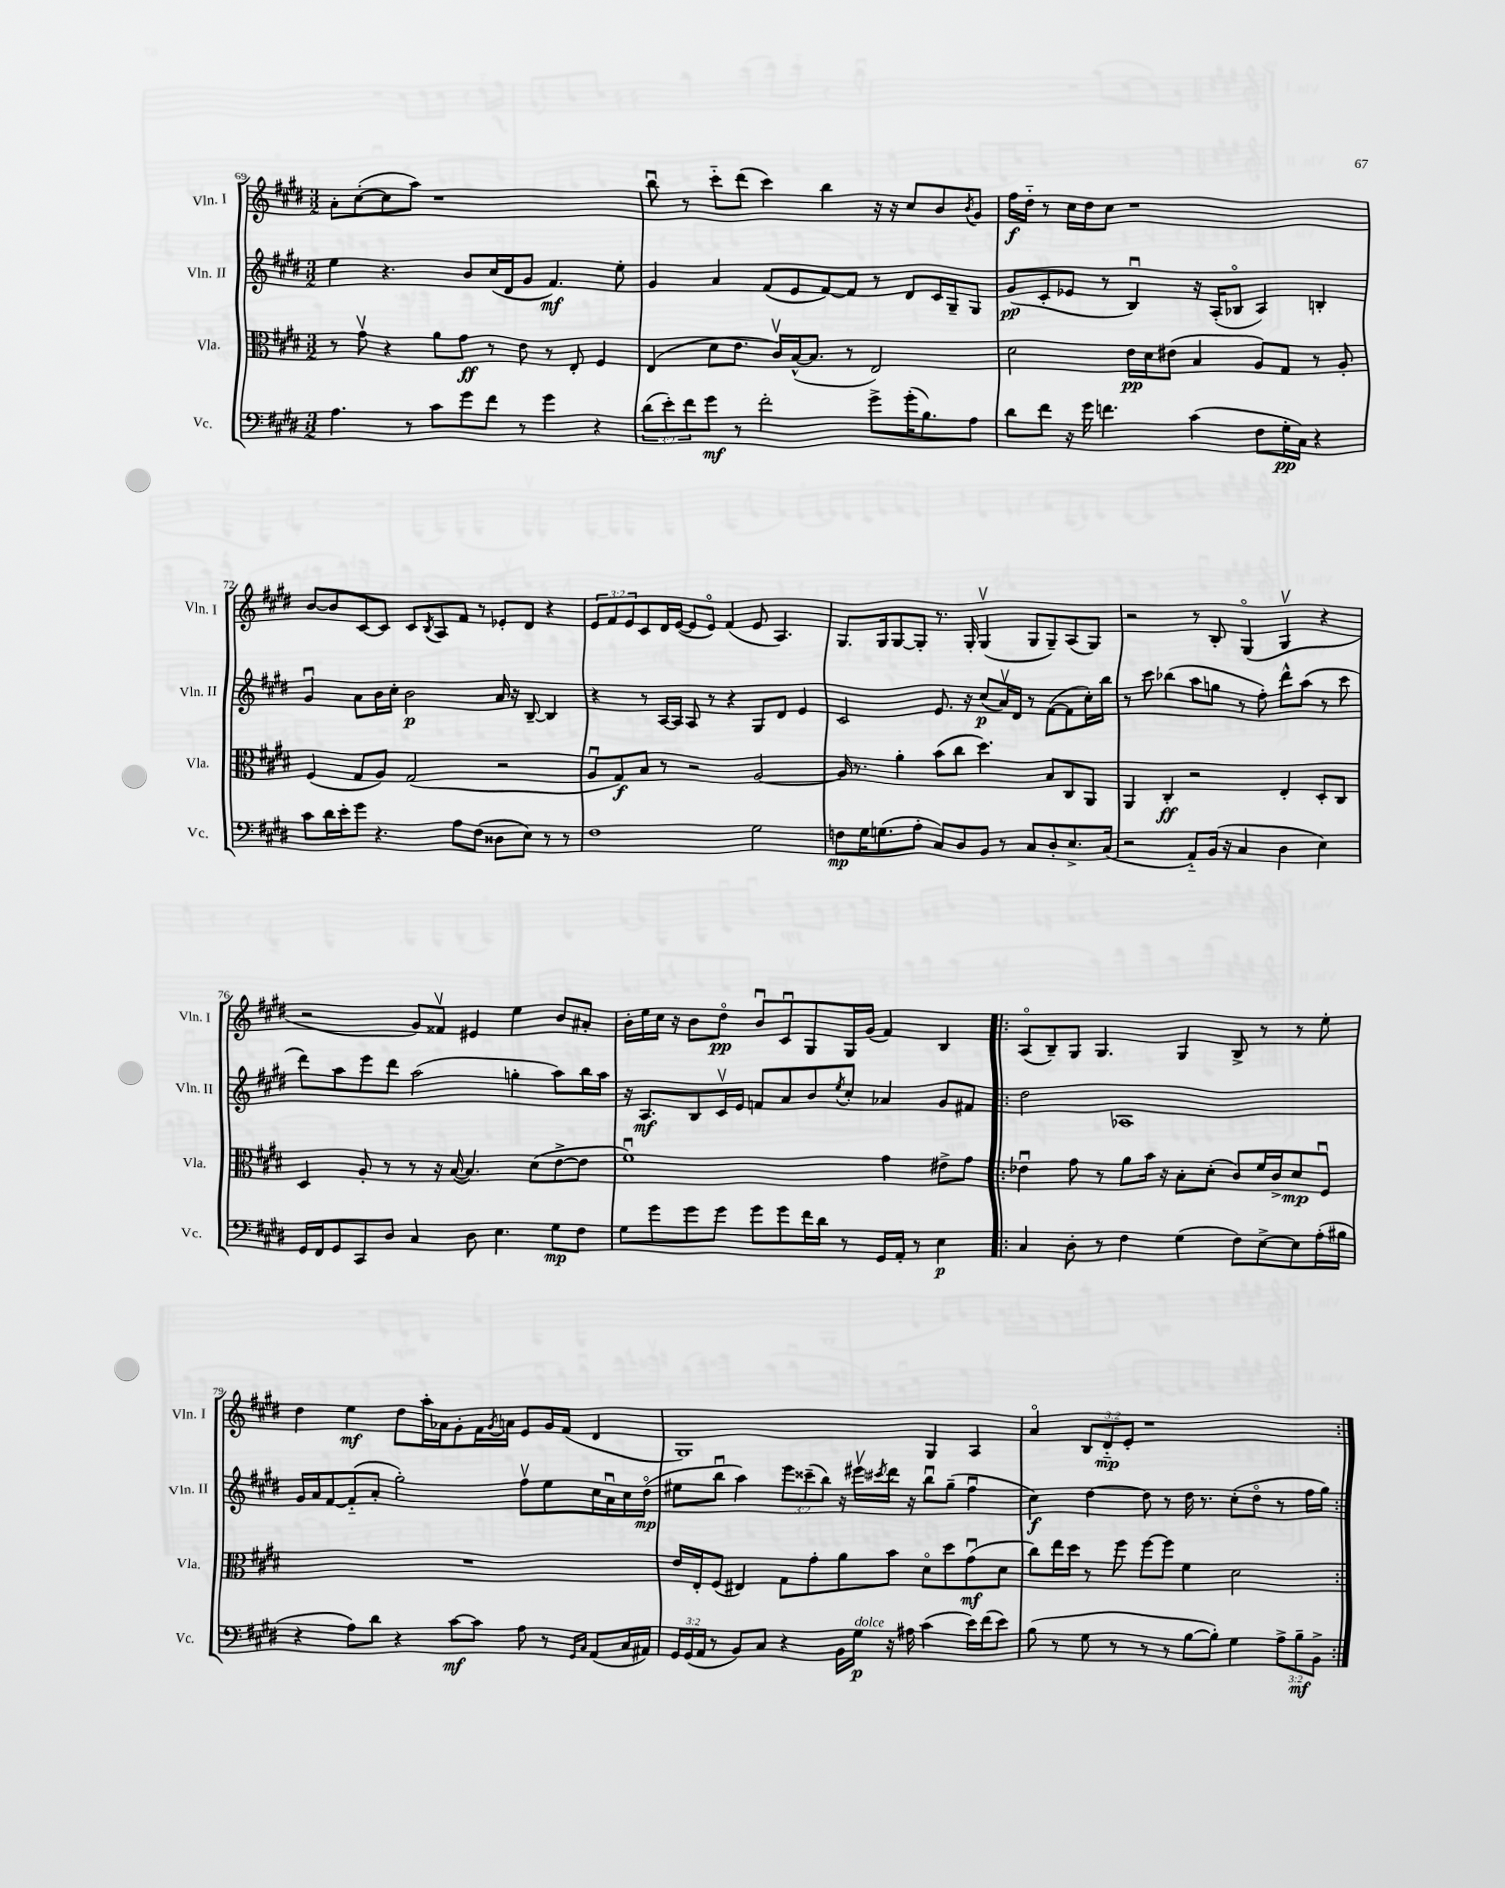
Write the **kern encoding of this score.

**kern	**kern	**kern	**kern
*staff4	*staff3	*staff2	*staff1
*clefF4	*clefC3	*clefG2	*clefG2
*k[f#c#g#d#]	*k[f#c#g#d#]	*k[f#c#g#d#]	*k[f#c#g#d#]
*M3/2	*M3/2	*M3/2	*M3/2
4.A	8r	4ee	8a'
.	8g#v	.	([8cc#'
.	4r	4.r	8cc#]
8r	.	.	8aa)
8c#	8a	.	1r
8g#	8g#	8b	.
8f#	8r	(16cc#	.
.	.	16d#	.
8r	8e	8g#	.
4g#	8r	4.f#)	.
.	8E'	.	.
4r	4F#	.	.
.	.	8ee'	.
=	=	=	=
(12d#	(4E	4g#	8bbu
12e')	.	.	.
.	.	.	8r
12f#	.	.	.
8g#	8d#	4a	8ccc#'~
8r	8.e	.	(8ddd#
2f#'	.	(8f#	4ccc#)
.	16c#v)	.	.
.	([16B^^	8e	.
.	8.B]	.	.
.	.	[8f#)	4bb
.	8r	8f#]	.
8g#^	2E)	8r	16r
.	.	.	16r
(16g#'	.	8d#	8cc#
8.B)	.	.	.
.	.	16c#	8b
.	.	16G#~	.
.	.	.	8qb
8A	.	8G#	8g#
=	=	=	=
8d#	2d#	(8g#	16ff#
.	.	.	16dd#'~
8f#	.	8c#'	8r
16r	.	8e-	16cc#
16g#	.	.	16dd#
4.f	.	8r	8cc#
.	16e	4Bu)	1r
.	16d#	.	.
.	(8e#	.	.
(4c#	4B	16r	.
.	.	(16A'	.
.	.	8B-o	.
8F#	8A)	4A)	.
16G#'	8G#	.	.
16C#)	.	.	.
4r	8r	4B'	.
.	8A'	.	.
=	=	=	=
8c#	(4F#	4g#u	[8b
16d#	.	.	8b]
16e'	.	.	.
8g#	8G#	8a	[8c#
4.r	8A)	16b	8c#]
.	.	16cc#'	.
.	(2G#	2b	8c#
.	.	.	8qB
.	.	.	8A
8A	.	.	8f#
(8F#	.	.	8r
8D##	2r	16a	8e-'
.	.	16r	.
8E)	.	[8B~	8d#
8r	.	4B]	4r
8r	.	.	.
=	=	=	=
1F#	8Au	4r	12e
.	.	.	12f#
.	8G#)	.	.
.	.	.	12e
.	8B	8r	8c#
.	8r	[16A	16d#
.	.	16A]	([16e
.	2r	8A	8e]
.	.	8r	8eo)
.	.	4r	(4f#
2G#	[2A	8G#	8e
.	.	8d#	4.A)
.	.	4e	.
=	=	=	=
8F	16A]	2c#	8.G#
.	8.r	.	.
16G#	.	.	.
(8.G	.	.	16G#
.	4a'	.	[8G#
8A'	.	.	8G#']
8C#)	(8b	8.e	8.r
8D#	8cc#	.	.
.	.	16r	16G#'
8BB	4.dd#)	(8cc#	(4G#v
8r	.	16av)	.
.	.	16d#	.
8C#	.	8r	8G#
8D#'	8B	([8f#	8G#~)
8.E^	8C#	8f#]	(8A
.	8AA	16cc#')	8G#)
(16C#	.	16bb	.
=	=	=	=
2r	4AA	8r	2r
.	.	8ccc#	.
.	4C#'	(4bb-	.
8AA'~)	2r	8aa	8r
(16BB	.	8gg	8B'
16r	.	.	.
4C#	.	8r	(4G#o
.	.	8ff#')	.
4D#	4E'	8ddd#^^	4G#v
.	.	(8aa	.
4E)	8D#'	8r	4r
.	8C#	8ccc#	.
=	=	=	=
16GG#	4D#	8ddd#)	2r
16FF#	.	.	.
8GG#	.	8aa	.
8CC#	8A'	8eee	.
8D#	8r	8ddd#	.
4C#	8r	(2aa	8g#)
.	16r	.	8f##v
.	([16B	.	.
8D#	4.B])	.	4e#
4.E	.	.	.
.	.	4gg'	4ee
.	(8d#	.	.
8G#	[8e^	8aa)	8b
8F#	8e]	16bb	8a#'
.	.	16aa	.
=	=	=	=
8G#	1f#u)	16r	16b'
.	.	8.A	16ee
8g#	.	.	16cc#
.	.	.	16r
8g#	.	8B	8b
8g#	.	16c#v	8dd#o
.	.	16e	.
8g#	.	8f	8bu
8g#	.	8a	8c#u
16f#	.	8b	8G#
16d#	.	.	.
.	.	8qee	.
8r	.	8cc#'	16G#
.	.	.	(16g#
16GG#	4g#	4a-	4f#)
16AA'	.	.	.
8r	.	.	.
4E	8e#^	8g#	4B
.	8g#	8f#	.
=!|:	=!|:	=!|:	=!|:
4C#	4e-u	2dd#	(8Ao
.	.	.	8B~)
8D#'	8g#	.	8G#
8r	8r	.	4.G#
4F#	8a	1A-	.
.	16b	.	.
.	16r	.	.
(4G#	8B'	.	4G#
.	(8d#'	.	.
8F#)	8c#)	.	8B^
[8E^	16f#	.	8r
.	16c#^	.	.
8E]	8d#	.	8r
(16A'	8F#u	.	8ee'
16B#	.	.	.
=	=	=	=
4r	1.r	16g#	4dd#
.	.	16a	.
.	.	[8f#	.
8A)	.	(8f#'~]	4ee
8d#	.	8a'	.
4r	.	2gg#')	8dd#
.	.	.	16aa'
.	.	.	16a-
[8c#	.	.	8g#'
8c#]	.	.	16f#
.	.	.	8qg#
.	.	.	16a
8A	.	8ff#v	8e
8r	.	8ee	16g#
.	.	.	(16f#
16qqGG#	.	.	.
16qqC#	.	.	.
(8AA	.	16cc#	4d#
.	.	16au	.
16C#	.	16cc#	.
16AA#)	.	(16dd#o	.
=	=	=	=
24GG#	16e	8ee#	1G#)
(24GG#	.	.	.
.	16E'	.	.
24AA	.	.	.
8r	(8F#	8bbu	.
8BB)	4E#)	4aa)	.
8C#	.	.	.
4r	8G#	12eee	.
.	.	(12ccc##~	.
.	8g#'	.	.
.	.	12bb)	.
16BB	8a	16r	.
16G#	.	16eee#v	.
.	.	8qccc#	.
16r	8b	16ddd#	.
16A#	.	16r	.
(4c#	8d#o	8bbu	4G#
.	8dd#	(8gg#~	.
16e)	(8g#u	4ff#u	4A
(16f#	.	.	.
8e)	8d#	.	.
=	=	=	=
(8B	8cc#)	4cc#)	4ao
8r	16ee	.	.
.	16dd#	.	.
8G#	8r	[4dd#	12B
.	.	.	12d#'~
8r	8ff#	.	.
.	.	.	12e'
8r	[8ff#	8dd#]	1r
8r	8ff#]	8r	.
[8B	4f#	16dd#	.
.	.	8.r	.
8B'])	.	.	.
4G#	2d#	(8cc#'	.
.	.	8dd#o	.
12A^	.	8r	.
12B~	.	.	.
.	.	16ff#	.
12BB^	.	.	.
.	.	16gg#)	.
==:|!	==:|!	==:|!	==:|!
*-	*-	*-	*-
